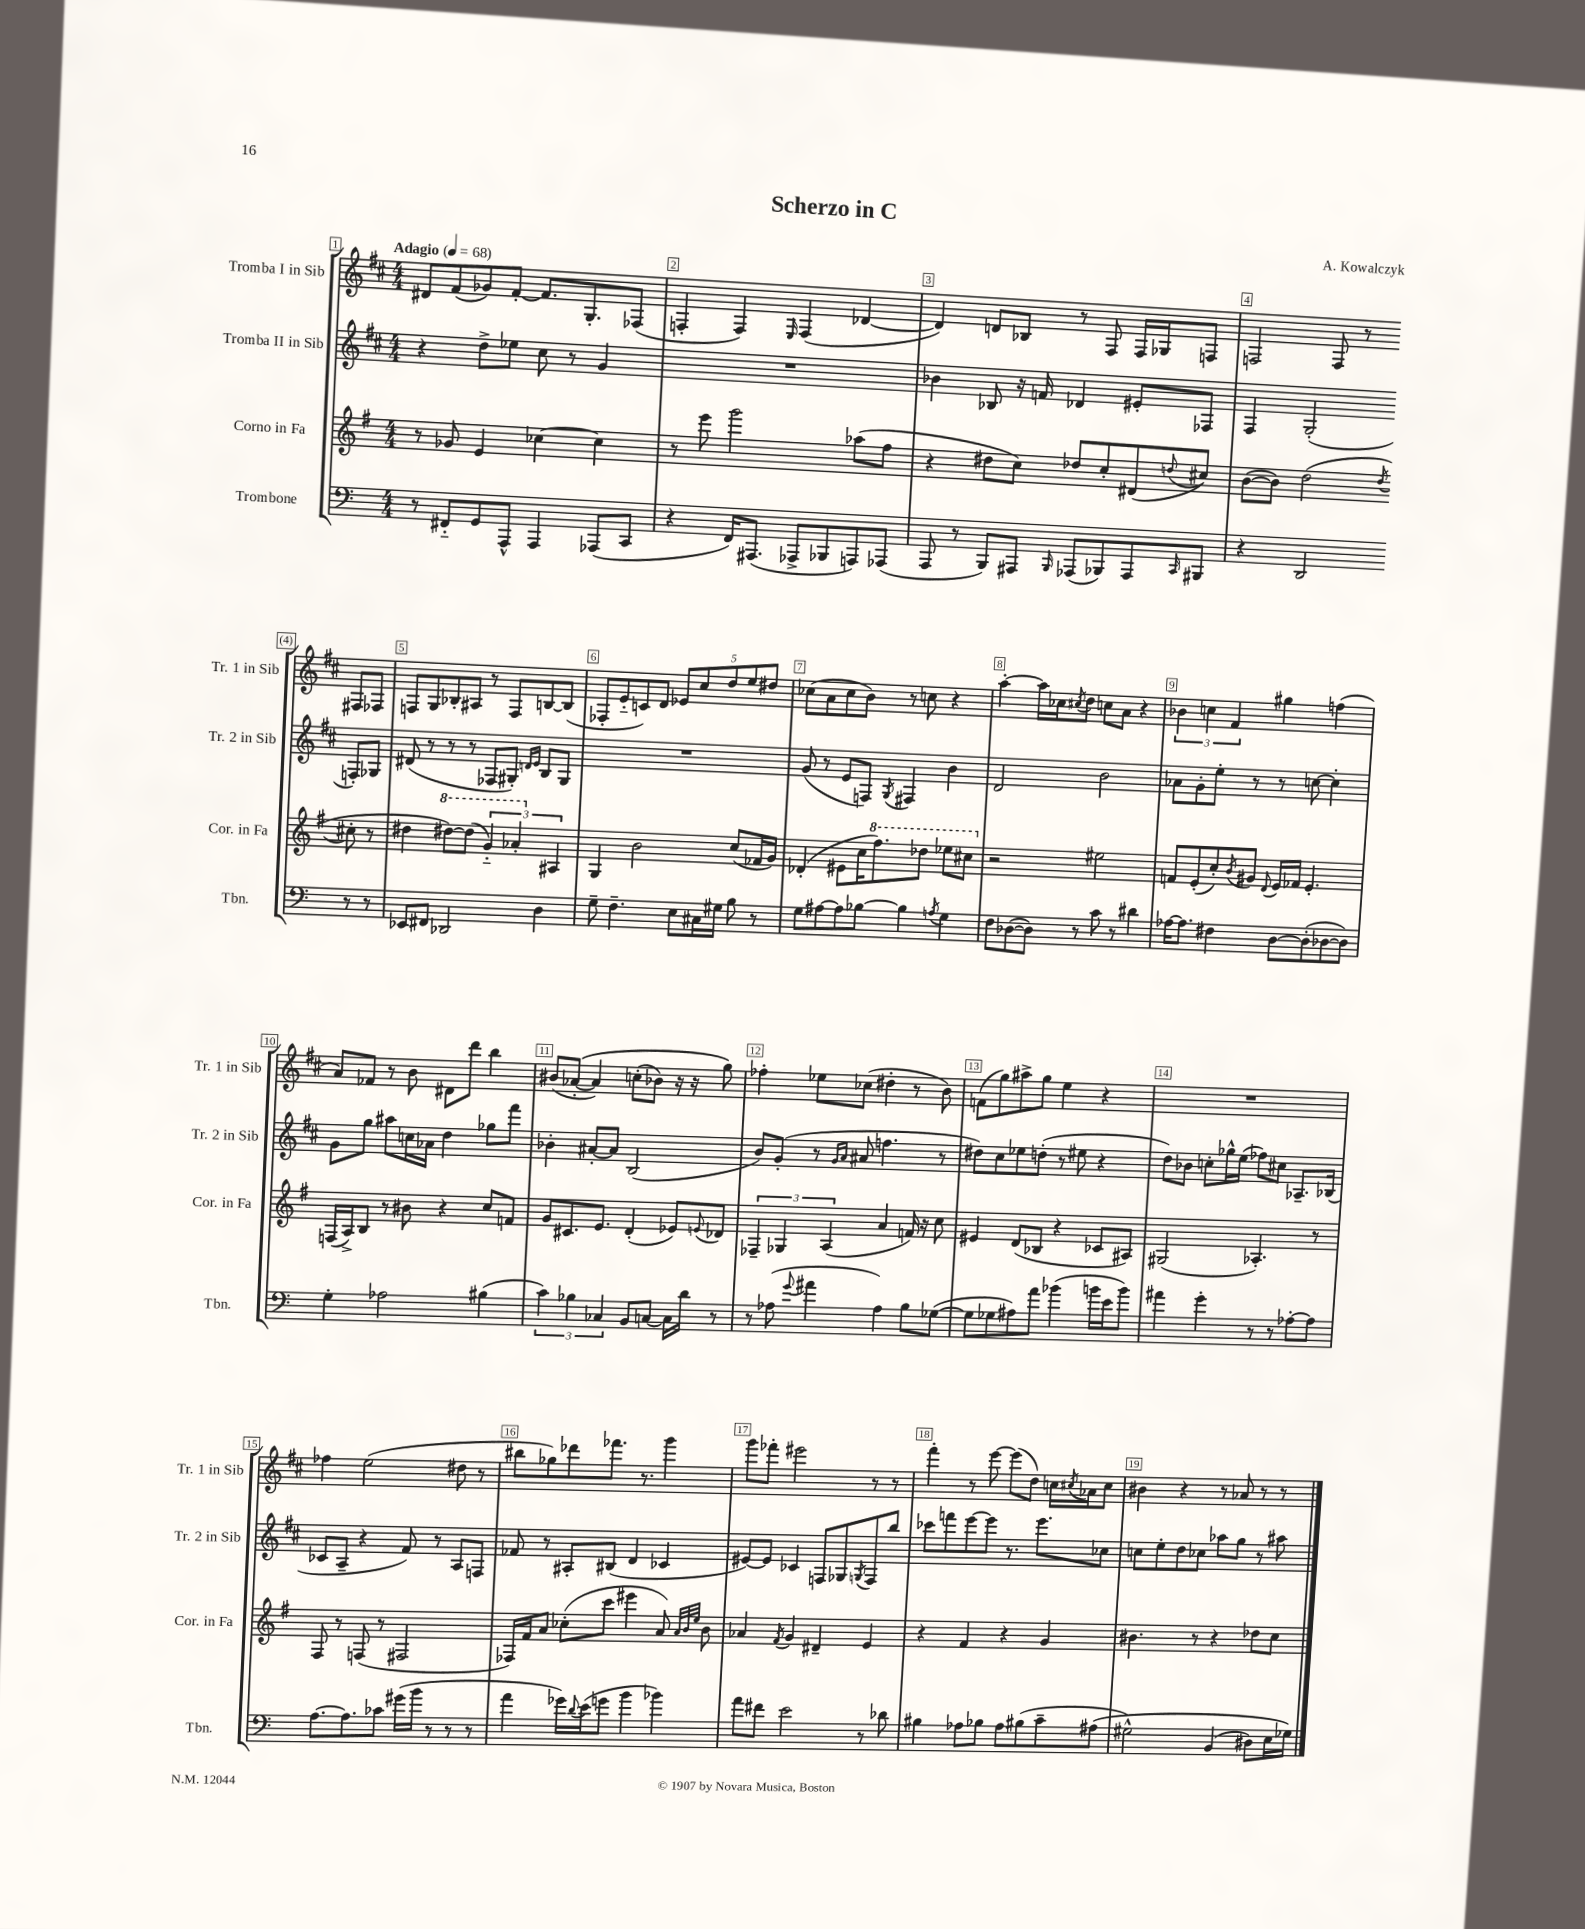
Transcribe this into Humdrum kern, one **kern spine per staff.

**kern	**kern	**kern	**kern
*staff4	*staff3	*staff2	*staff1
*clefF4	*clefG2	*clefG2	*clefG2
*k[]	*k[f#]	*k[f#c#]	*k[f#c#]
*M4/4	*M4/4	*M4/4	*M4/4
*MM68	*MM68	*MM68	*MM68
8r	8r	4r	8d#
8FF#'~	8g-	.	(8f#
8GG	4e	8dd^	8g-)
8AAA^^	.	8ee-	[8f#'
4AAA	[4cc-	8cc#	8.f#]
.	.	8r	.
.	.	.	8.G'
(8AAA-	4cc-]	4g	.
8CC	.	.	(8F-
=	=	=	=
4r	8r	1r	4F'
.	8eee	.	.
16FF)	2ggg	.	4F)
(8.AAA#	.	.	.
.	.	.	16qqE
8AAA-^	.	.	(4F
8BBB-	.	.	.
8AAA)	(8aa-	.	[4d-
(8AAA-	8ff#	.	.
=	=	=	=
8AAA	4r	4b-	4d-])
8r	.	.	.
8BBB)	8dd#	8B-	8d
8AAA#	8cc)	16r	8B-
.	.	16f	.
16qqBBB	.	.	.
(8AAA-	8dd-	4d-	8r
8BBB-)	8cc'	.	8F#
8AAA-	(8d#	8e#'	16F#
.	.	.	16G-
16qqCC	8qqdd	.	.
8BBB#	8cc#)	8F-	8F
=	=	=	=
4r	([8b	4F#	2F
.	8b])	.	.
2DD	(2dd	(2G'	.
.	.	.	8F
.	.	.	8r
.	8qdd	.	.
8r	8cc#'	8F')	8F#
8r	8r	8G-	8F-
=	=	=	=
8EE-	4dd#	(8d#	8F
8FF#	.	8r	8G
2DD-	[8ddd#)	8r	8B-'
.	(8ddd#]	8r	8A#
.	6gg'~)	8F-	8r
.	.	8G#')	8F
.	6aa-'	.	.
.	.	16qqd	.
.	.	16qqe	.
4D	.	8B	[8B
.	6A#	.	.
.	.	8G#	(8B]
=	=	=	=
8G~	4G	1r	8F-'
4.F~	.	.	8e'~
.	2b	.	8c)
.	.	.	8d
8E	.	.	10e-
.	.	.	10cc#
16C#	.	.	.
16G#	.	.	.
.	.	.	10dd
8B	(8cc	.	.
.	.	.	10ee
8r	16f-	.	.
.	.	.	10dd#
.	16g)	.	.
=	=	=	=
8G	(4d-'	(8g	(8cc-
[8A#	.	8r	8a
8A#]	8e#	8e	8cc-
[8B-	16cc	8F)	8b)
.	8.fff#)	.	.
.	.	8qG	.
4B-]	.	4F#	8r
.	8ddd-	.	8cc
8qA	.	.	.
4G	8eee-	4b	4r
.	8ccc#	.	.
=	=	=	=
8F	2r	2d	[4aa'
([8D-	.	.	.
8D-])	.	.	16aa]
.	.	.	16cc-
.	.	.	8qcc#
8r	.	.	8dd
8c	2ee#	2b	8cc
8r	.	.	8a
4d#	.	.	4r
=	=	=	=
[16A-	8f	8a-	6b-
8.A-]	.	.	.
.	(8e'	8g'	.
.	.	.	6cc
4F#	8cc')	8ee'	.
.	.	.	6f#
.	8qb	.	.
.	8g#	8r	.
.	8qqd	.	.
[8D	16e	8r	4gg#
.	16f-	.	.
(8D']	4.e'	[8cc	.
[8D-	.	4cc']	(4ff
8D-])	.	.	.
=	=	=	=
4G'	(16F	8g	8a)
.	16A^)	.	.
.	8B	8gg	8f-
2A-	8r	8aa#	8r
.	8b#	16cc	8b
.	.	16a-	.
.	4r	4dd	8d#
.	.	.	8ddd
(4B#	8cc	8gg-	4bb
.	8f	8fff#	.
=	=	=	=
6c)	8g	4b-'	(8b#
.	8.c#	.	&([8a-'
6B-	.	.	.
.	.	[8a#'	4a-])
.	8.e	.	.
6C-	.	.	.
.	.	8a#]	.
8BB	(4d'	(2B	(8cc'
[8C	.	.	8b-)
16C]	8e-)	.	16r
16d	.	.	16r
.	8qqe	.	.
8r	8d-	.	8gg&)
=	=	=	=
8r	6F-~	8b)	4ff-'
(8A-	.	(8g'	.
.	6G-	.	.
8qqg	.	.	.
4a#	.	8r	8ee-
.	(6A	.	.
.	.	16qqg	.
.	.	16qqa	.
.	.	8a#	(8cc-
4A-)	4a	4.ff	4dd#'
8B	16f)	.	8r
.	16r	.	.
([8G-	8cc	8r	8b)
=	=	=	=
8G-]	4e#	8dd#)	(8f
8G-	.	8cc#	8gg)
8A#)	(8d	8ee-	8aa#^
8a	8B-	(8dd'	8gg
(4b-	4r	8r	4ee
.	.	8ee#	.
16b	8c-	4r	4r
16e	.	.	.
8b)	8A#)	.	.
=	=	=	=
4a#	(2G#	8dd)	1r
.	.	8b-	.
4g'	.	8cc'	.
.	.	16gg-^^	.
.	.	(16ee	.
8r	4.A-')	8ff-)	.
8r	.	8cc#	.
[8A-'	.	8.A-~	.
8A-]	8r	.	.
.	.	(16B-	.
=	=	=	=
[8.A	8F#	8c-	4ff-
.	8r	8A~	.
8.A]	.	.	.
.	(8F	4r	(2ee
8c-	8r	.	.
(16g#	2F#	8f#)	.
16b	.	.	.
8r	.	8r	.
8r	.	8A	8dd#
8r	.	8F	8r
=	=	=	=
4a	16F-)	8f-	8bb#
.	16f#	.	.
.	8a	8r	8gg-)
16g-)	(8cc-'	8A#'	8ddd-
8qqd	.	.	.
(16e	.	.	.
8g	8ccc	(8B#	8.fff-
4b	4eee#	4d	.
.	.	.	8.r
4b-)	8a)	4c-	4ggg
.	32qqa	.	.
.	32qqb	.	.
.	32qqee	.	.
.	8b	.	.
=	=	=	=
8a	4a-	[8e#)	8ggg
8f#	.	8e#]	8fff-'
.	8qf#	.	.
2e	4g	4c-	2eee#
.	4d#~	8F	.
.	.	8G-	.
.	.	8qG	.
8r	4e	8F	8r
8d-	.	8bb	8r
=	=	=	=
4B#	4r	8ccc-	4fff#'
.	.	8fff	.
8A-	4f#	[8eee	8r
8B-	.	8eee]	[8eee
8A-	4r	8.r	(8eee]
(8B#	.	.	8dd)
.	.	8.eee	.
8c~	4g	.	16cc
.	.	.	8qcc#
.	.	.	16a-
&(8A#	.	8cc-	8cc#
=	=	=	=
2G#^^)	4.b#	8cc	4b#
.	.	8ee'	.
.	.	8dd	4r
.	8r	8cc-	.
(4BB	4r	8aa-	8r
.	.	8gg	8a-
8D#)	8dd-	8r	8r
16E	8cc	8aa#	8r
16G-&)	.	.	.
==	==	==	==
*-	*-	*-	*-
